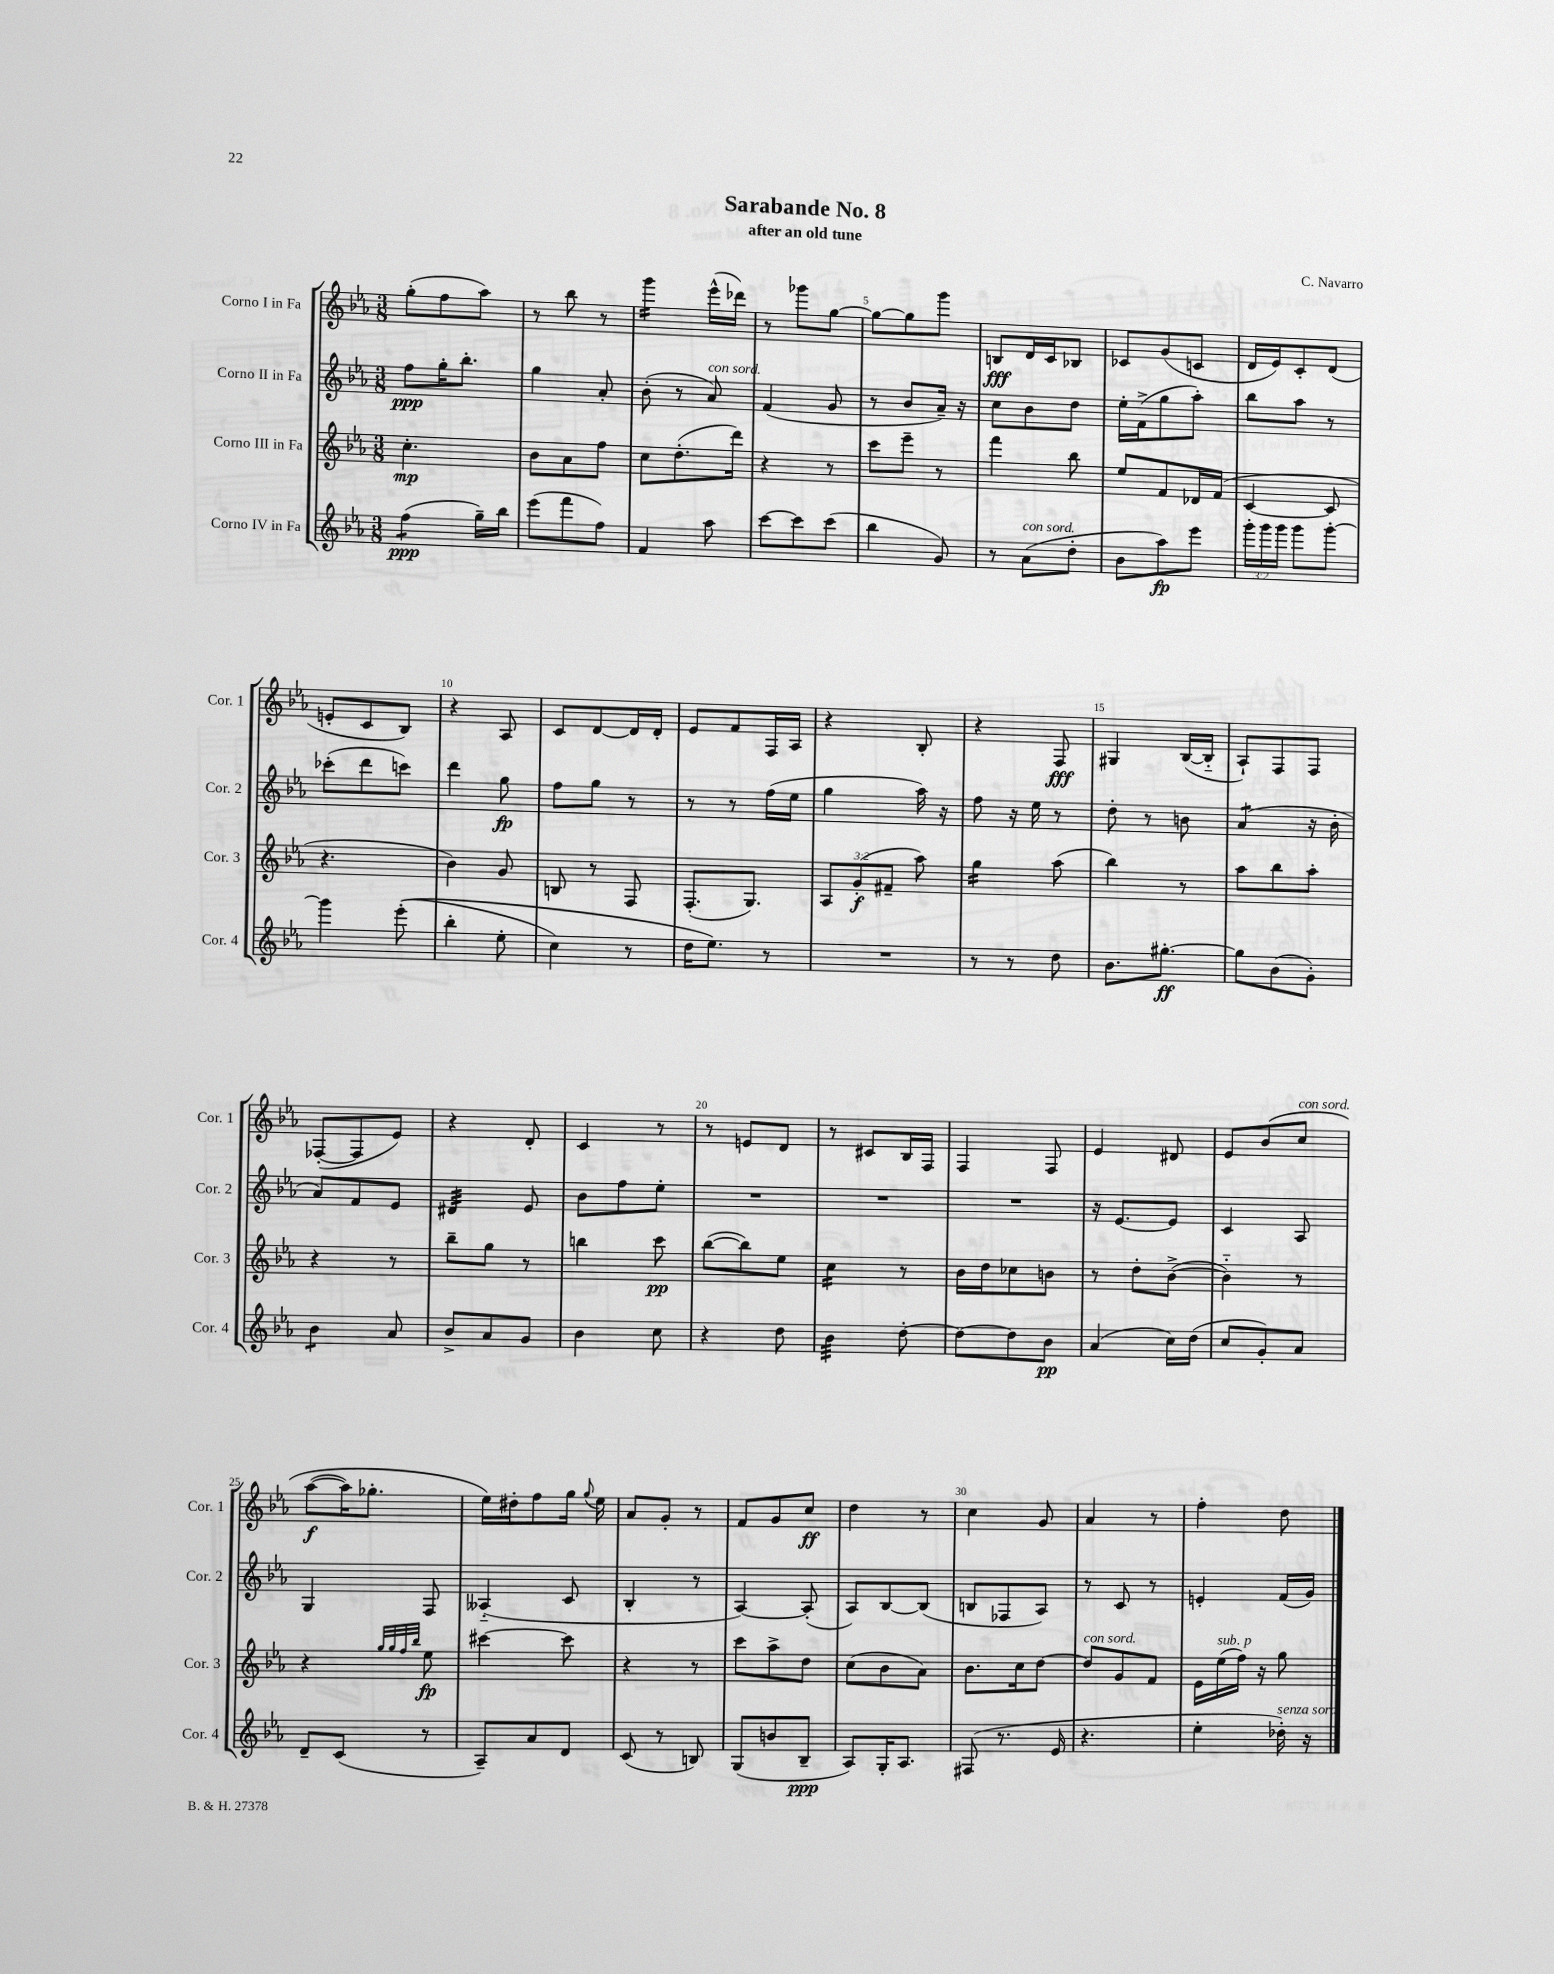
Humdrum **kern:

**kern	**kern	**kern	**kern
*staff4	*staff3	*staff2	*staff1
*clefG2	*clefG2	*clefG2	*clefG2
*k[b-e-a-]	*k[b-e-a-]	*k[b-e-a-]	*k[b-e-a-]
*M3/8	*M3/8	*M3/8	*M3/8
(4ff\	4.cc'\	8ff\L	(8gg'\L
.	.	16gg'\K	8ff\
.	.	8.bb-'\J	.
16gg~\LL)	.	.	8aa-\J)
16bb-\JJ	.	.	.
=	=	=	=
(8eee-\L	8b-\L	4gg\	8r
8fff\	8a-\	.	8bb-\
8ff\J)	8ff\J	8a-'/	8r
=	=	=	=
4f/	8cc\L	(8b-'\	4ggg\
.	(8.dd'\	8r	.
8aa-\	.	8a-/)	(16eee-^^\LL
.	16ddd\Jk)	.	16ddd-\JJ)
=	=	=	=
[8ccc\L	4r	(4f/	8r
8ccc\]	.	.	8ggg-\L
(8ccc\J	8r	8g/	[8gg\J
=	=	=	=
4bb-\	8ccc\L	8r	8gg\_L
.	8eee-~\J	8b-/L	8gg\]
8g/)	8r	16a-~/Jk)	8ggg\J
.	.	16r	.
=	=	=	=
8r	4fff\	8cc\L	8B/L
(8a-\L	.	8b-\	16d/L
.	.	.	16c/J
8dd'\J	8bb-\	8dd\J	8B-/J
=	=	=	=
8b-\L	8ee-/L	16ee-'\LL	8c-/L
.	.	(16f^\J	.
8aa-\)	8f/	8gg\	(8g/
8eee-\J	16d-/L	8aa-'\J)	8c/J
.	(16f/JJ	.	.
=	=	=	=
24ggg'\LL	[4c/	8bb-\L	16d/LL
24ggg\	.	.	.
.	.	.	16e-/J)
24ggg\JJ	.	.	.
8ggg\L	.	8aa-\J	8c'/
[8ggg'\J	8c/]	8r	(8d/J
=	=	=	=
4ggg\]	4.r	(8ccc-'\L	8e'/L
.	.	8ddd\	8c/
&((8eee-'\	.	8ccc\J)	8B-/J)
=	=	=	=
4bb-'\	4b-\)	4ddd\	4r
8ee-'\	8g/	8gg\	8A-/
=	=	=	=
4cc\)	8B/	8ff\L	8c/L
.	8r	8gg\J	[8d/
8r	8F/	8r	16d/]L
.	.	.	16d'/JJ
=	=	=	=
16dd\LK	(8.F'/L	8r	8e-/L
8.ee-\J&)	.	.	.
.	.	8r	8f/
.	8.G/J)	.	.
8r	.	(16ff\LL	16F/L
.	.	16ee-\JJ	16A-/JJ
=	=	=	=
4.r	12A-/L	4gg\	4r
.	(12g'/	.	.
.	12f#~/J	.	.
.	8aa-\)	16aa-\)	8B-'/
.	.	16r	.
=	=	=	=
8r	4gg\	8ff\	4r
8r	.	16r	.
.	.	16ee-\	.
8dd\	(8aa-\	8r	8F/
=	=	=	=
8.b-\L	4bb-\)	8dd'\	4G#/
.	.	8r	.
[8.gg#'\J	.	.	.
.	8r	8b\	([16B-/LL
.	.	.	16B-'~/]JJ
=	=	=	=
8gg#\]L	8aa-\L	(4a-/	8A-`/L)
(8b-\	8bb-\	.	8F/
8g'\J)	8aa-'\J	16r	8F/J
.	.	16b-'\	.
=	=	=	=
4b-\	4r	8a-/L)	([8F-'/L
.	.	8f/	8F-/]
8a-/	8r	8e-/J	8e-/J)
=	=	=	=
8b-^/L	8bb-~\L	4d#/	4r
8a-/	8gg\J	.	.
8g/J	8r	8e-/	8d'/
=	=	=	=
4b-\	4bb\	8b-\L	4c/
.	.	8ff\	.
8cc\	8ccc\	8ee-'\J	8r
=	=	=	=
4r	([8bb-\L	4.r	8r
.	8bb-\])	.	8e/L
8dd\	8ee-\J	.	8d/J
=	=	=	=
4b-\	4cc\	4.r	8r
.	.	.	8c#/L
[8dd'\	8r	.	16B-/L
.	.	.	16F/JJ
=	=	=	=
8dd\_L	16b-\LL	4.r	4F/
.	16dd\J	.	.
8dd\]	8cc-\	.	.
8b-\J	8b\J	.	8F/
=	=	=	=
(4a-/	8r	16r	4e-/
.	.	[8.e-/L	.
.	8dd'\L	.	.
16cc\LL)	([8b-^\J	8e-/]J	8d#/
(16dd\JJ	.	.	.
=	=	=	=
8cc/L	4b-'~\])	4c/	8e-/L
8g'/)	.	.	&(8b-/
8a-/J	8r	8A-/	8cc/J
=	=	=	=
8d~/L	4r	4G/	([8aa-\L
(8c/J	.	.	16aa-\]K)
.	.	.	8.gg-'\J
.	32qqgg/LLL	.	.
.	32qqgg/	.	.
.	32qqff/	.	.
.	32qqbb-/JJJ	.	.
8r	8ee-\	8F/	.
=	=	=	=
8A-~/L)	[4ccc#\	(4A--'~/	16ee-\LL&)
.	.	.	16dd#'\J
8a-/	.	.	8ff\
8d/J	8ccc#\]	8c/	16gg\Jk
.	.	.	8qqgg/
.	.	.	16ee-\
=	=	=	=
(8c/	4r	4B-'/	8a-/L
8r	.	.	8g'/J
8B/)	8r	8r	8r
=	=	=	=
(8G/L	8ccc\L	[4A-/)	8f/L
8b/	8aa-^\	.	8g/
8B-~/J	8dd\J	(8A-'/]	8cc/J
=	=	=	=
8A-/L)	(8cc\L	8A-/L)	4dd\
16G'/K	8b-\	[8B-/	.
8.A-/J	.	.	.
.	8a-\J)	(8B-/]J	8r
=	=	=	=
(8F#/	8.b-\L	8B/L	4cc\
8.r	.	8F-/	.
.	16cc\k	.	.
.	[8dd\J	8A-/J)	8g/
16e-/	.	.	.
=	=	=	=
4.r	8dd/]L	8r	4a-/
.	8g/	8c/	.
.	8f/J	8r	8r
=	=	=	=
4ee-'\	16e-\LL	4e'/	4ff'\
.	(16ee-\	.	.
.	16ff\JJ)	.	.
.	16r	.	.
16dd-'\)	8gg\	(16f/LL	8dd\
16r	.	16g/JJ)	.
==	==	==	==
*-	*-	*-	*-
